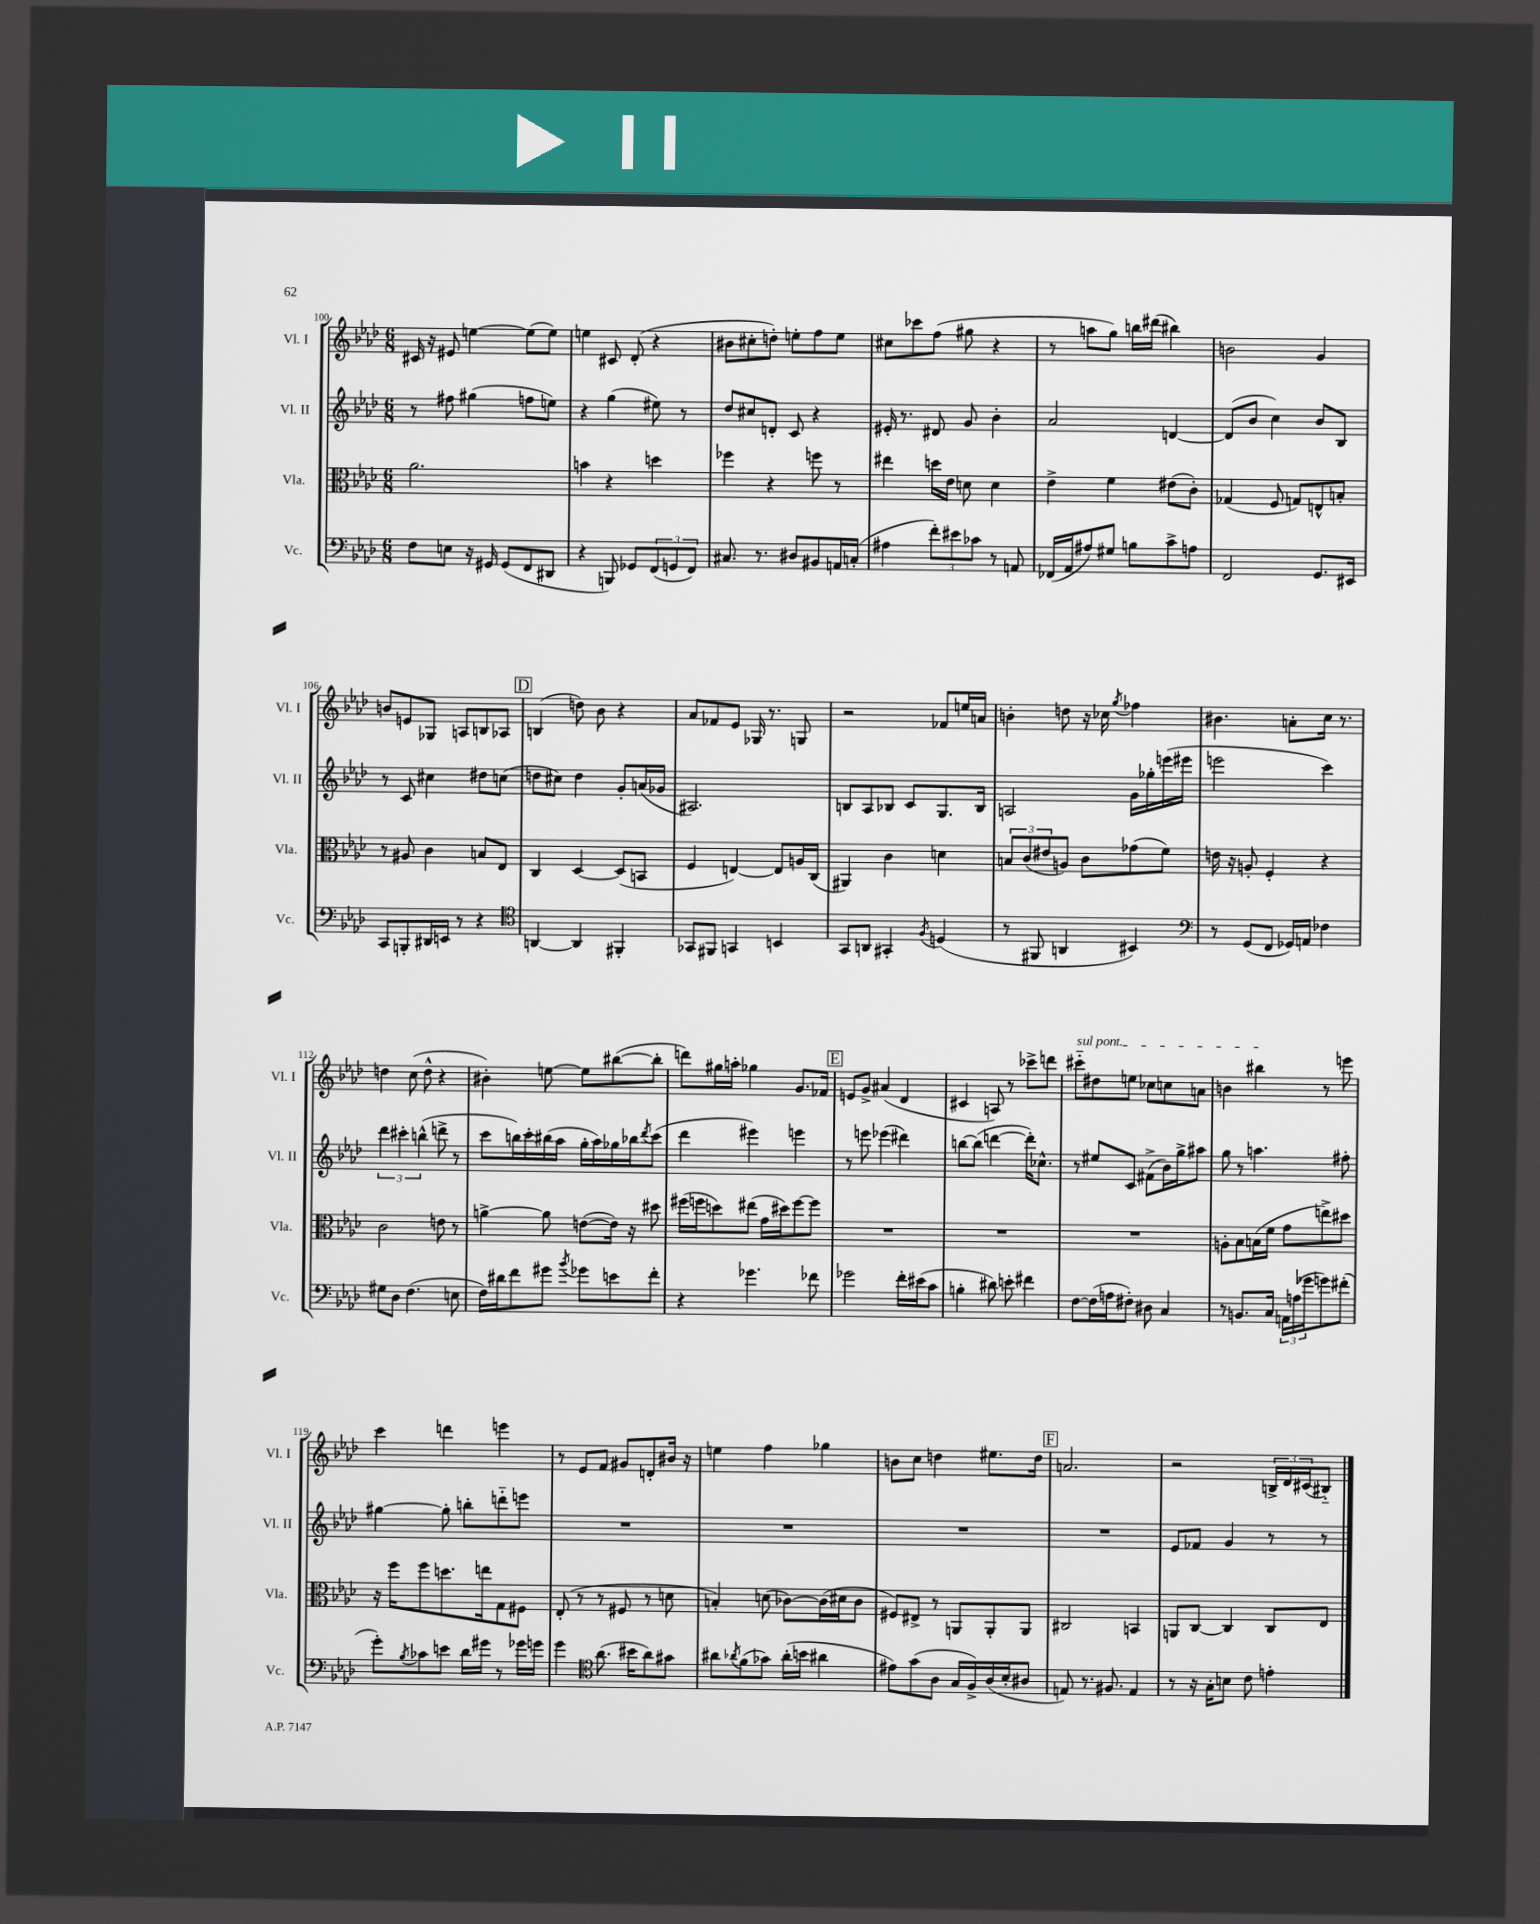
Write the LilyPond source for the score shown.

<<
\new StaffGroup <<
\new Staff = "s0" \with { instrumentName = "Vl. I" shortInstrumentName = "Vl. I" } {
    \clef treble \key aes \major \numericTimeSignature \time 6/8
    cis'16 r16 eis'8 e''4~ e''8( e''8) |
    e''4 cis'8 des'8-.( r4 |
    bis'8 cis''8-. d''8-.) e''8-. f''8 e''8 |
    cis''8 ces'''8 f''8( gis''8 r4 |
    r8 a''8 g''8) b''16 dis'''16( bis''4) |
    b'2 g'4 |
    b'8 e'8 ges8 a8 b8 aes8 |
    \mark \markup { \box "D" } b4( d''8) bes'8 r4 |
    aes'8 fes'8 ees'8 ges16 r8. g8 |
    r2 fes'8 e''16 a'16 |
    b'4-. d''8 r16 ces''16 \acciaccatura { g''8 } fes''4 |
    bis'4. a'8-. c''16 r8. |
    d''4 c''8( d''8-^ r4 |
    bis'4-.) e''8~ e''8 bis''8~( bis''8-. |
    d'''8) gis''16 a''16-. ges''4 g'8. fes'16 |
    \mark \markup { \box "E" } e'8 g'8-> ais'4( des'4 |
    cis'4 a8) r8 ces'''8-> d'''8 |
    \once \override TextSpanner.bound-details.left.text = \markup { \italic "sul pont." } cis'''8-_\startTextSpan dis''8 e''8 ces''8 c''8 a'8 |
    b'4 bis''4\stopTextSpan r8 e'''8 |
    c'''4 d'''4 e'''4 |
    r8 ees'8 f'8 gis'8 d'8-. bis'16 r16 |
    e''4 f''4 ges''4 |
    b'8 c''8 d''4 eis''8. d''16 |
    \mark \markup { \box "F" } a'2. |
    r2 \tuplet 3/2 { b16-> des'16 cis'16( } bis8-_) \bar "|." |
}
\new Staff = "s1" \with { instrumentName = "Vl. II" shortInstrumentName = "Vl. II" } {
    \clef treble \key aes \major \numericTimeSignature \time 6/8
    r8 fis''8 gis''4( f''8 e''8) |
    r4 g''4( eis''8) r8 |
    des''8 cis''8 d'8-. c'8 r4 |
    eis'16-. r8. dis'8 g'8 bes'4-. |
    aes'2 d'4~ |
    d'8( bes'8 c''4) bes'8 bes8 |
    r8 c'8 cis''4 dis''8 c''8( |
    \mark \markup { \box "D" } d''8 cis''8) d''4 g'8-. a'16( ges'16 |
    ais2.) |
    b8 aes8 bes8 c'8 g8. bes16 |
    a2 g'16 ges''16-. e'''16( eis'''16 |
    e'''2 c'''4) |
    \tuplet 3/2 { des'''4 cis'''4-. b''4-^( } d'''8-> r8 |
    c'''8 b''16) c'''16-. bis''16( aes''16 g''16-. aes''16) ges''16 bes''16 \acciaccatura { des'''8 } c'''8( |
    des'''4 eis'''4) e'''4 |
    \mark \markup { \box "E" } r8 e'''8 ees'''4( dis'''4) |
    b''8~ b''8( d'''4~ d'''16-.) ces''8.-^ |
    r8 eis''8 c'8 fis'8->( bes'16) g''16-> ais''8 |
    g''8 r8 a''4. fis''8-. |
    gis''4~ gis''8-. b''8-. d'''8-_ e'''8 |
    R2. |
    R2. |
    R2. |
    \mark \markup { \box "F" } R2. |
    ees'8 fes'8 g'4 r8 r8 \bar "|." |
}
\new Staff = "s2" \with { instrumentName = "Vla." shortInstrumentName = "Vla." } {
    \clef alto \key aes \major \numericTimeSignature \time 6/8
    aes'2. |
    b'4 r4 d''4 |
    fes''4 r4 f''8 r8 |
    eis''4 d''16 ees'16 d'8 d'4 |
    ees'4-> f'4 eis'8( c'8-.) |
    ges4( f8 g8) e8-^ b8-. |
    r8 ais8 c'4 b8 ees8 |
    \mark \markup { \box "D" } c4 des4~ des8( b,8 |
    f4 e4~) e8 a16 c16( |
    ais,4) c'4 d'4 |
    \tuplet 3/2 { b8 c'8( eis'8 } a8) c'8 ges'8( f'8) |
    e'16 r16 a8-. f4-. r4 |
    c'2 e'8 r8 |
    a'4~-> a'8 e'8~( e'16) r16 dis''8 |
    fis''16( f''16 d''8) eis''8( g'16 dis''16) f''8~ f''8 |
    \mark \markup { \box "E" } R2. |
    R2. |
    R2. |
    a8-. bes8 b16( f'16 g'8 e''8->) dis''8 |
    r16 f''16 f''8 d''8. e''16 g8 fis8 |
    ees8-.( r8 r8 fis8 r8 d'8 |
    b4-.) d'8( ces'8~) ces'16( dis'16 ces'8 |
    fis8) eis8-> r8 a,8 a,8-. a,8 |
    \mark \markup { \box "F" } cis2 b,4 |
    a,8 c8~ c4 c8 ees8 \bar "|." |
}
\new Staff = "s3" \with { instrumentName = "Vc." shortInstrumentName = "Vc." } {
    \clef bass \key aes \major \numericTimeSignature \time 6/8
    f8 e8 r16 gis,16 gis,8( f,8 dis,8 |
    r4 b,,8) ges,8 \tuplet 3/2 { f,8( g,8 f,8) } |
    cis8. r8. dis8 bis,8 a,16 c16-.( |
    ais4 \tuplet 3/2 { f'8-.) eis'8 ces'8 } r8 a,8 |
    fes,16( aes,16 ais8) gis8 b8 c'8-> a8 |
    f,2 g,8. eis,16 |
    c,8 b,,8-. dis,16 e,16 r8 r4 |
    \mark \markup { \box "D" } \clef tenor a,4~ a,4 fis,4-. |
    ges,8 fis,8 g,4 b,4 |
    g,8 a,8 gis,4-. \acciaccatura { f8 } d4( |
    r8 fis,8 a,4 bis,4) |
    \clef bass r8 g,8( f,8 ges,16) a,16 fes4 |
    gis8 des8 f4.( e8 |
    f16) dis'16 f'8 gis'8 \acciaccatura { bes'8 } ges'8 e'8 f'8-. |
    r4 ges'4. fes'8 |
    \mark \markup { \box "E" } ges'2 f'16-. eis'16( c'8 |
    b4-. dis'8) e'8-. fis'4 |
    f8~ f16( a16 fis8-.) dis8 c4 |
    r8 b,8. c16 \tuplet 3/2 { a,16 a16( ges'16 } g'8) fis'8-.( |
    g'8-.) \acciaccatura { bes8 } ces'8 e'8 des'16 gis'16 r8 ges'16 g'16 |
    g'4 \clef tenor aes'8.( bis'16 aes'8) gis'8 |
    ais'8 \acciaccatura { aes'8 } f'8( ges'8) aes'16-.( b'16 ais'4 |
    eis'8) g'8( aes8 g16 f16->) aes16( bes16-. ais8 |
    \mark \markup { \box "F" } e8) r8. fis8. e4 |
    r8 r16 g16-. b8 c'8 e'4-. \bar "|." |
}
>>
>>
\layout { \context { \Score currentBarNumber = #100 } }
